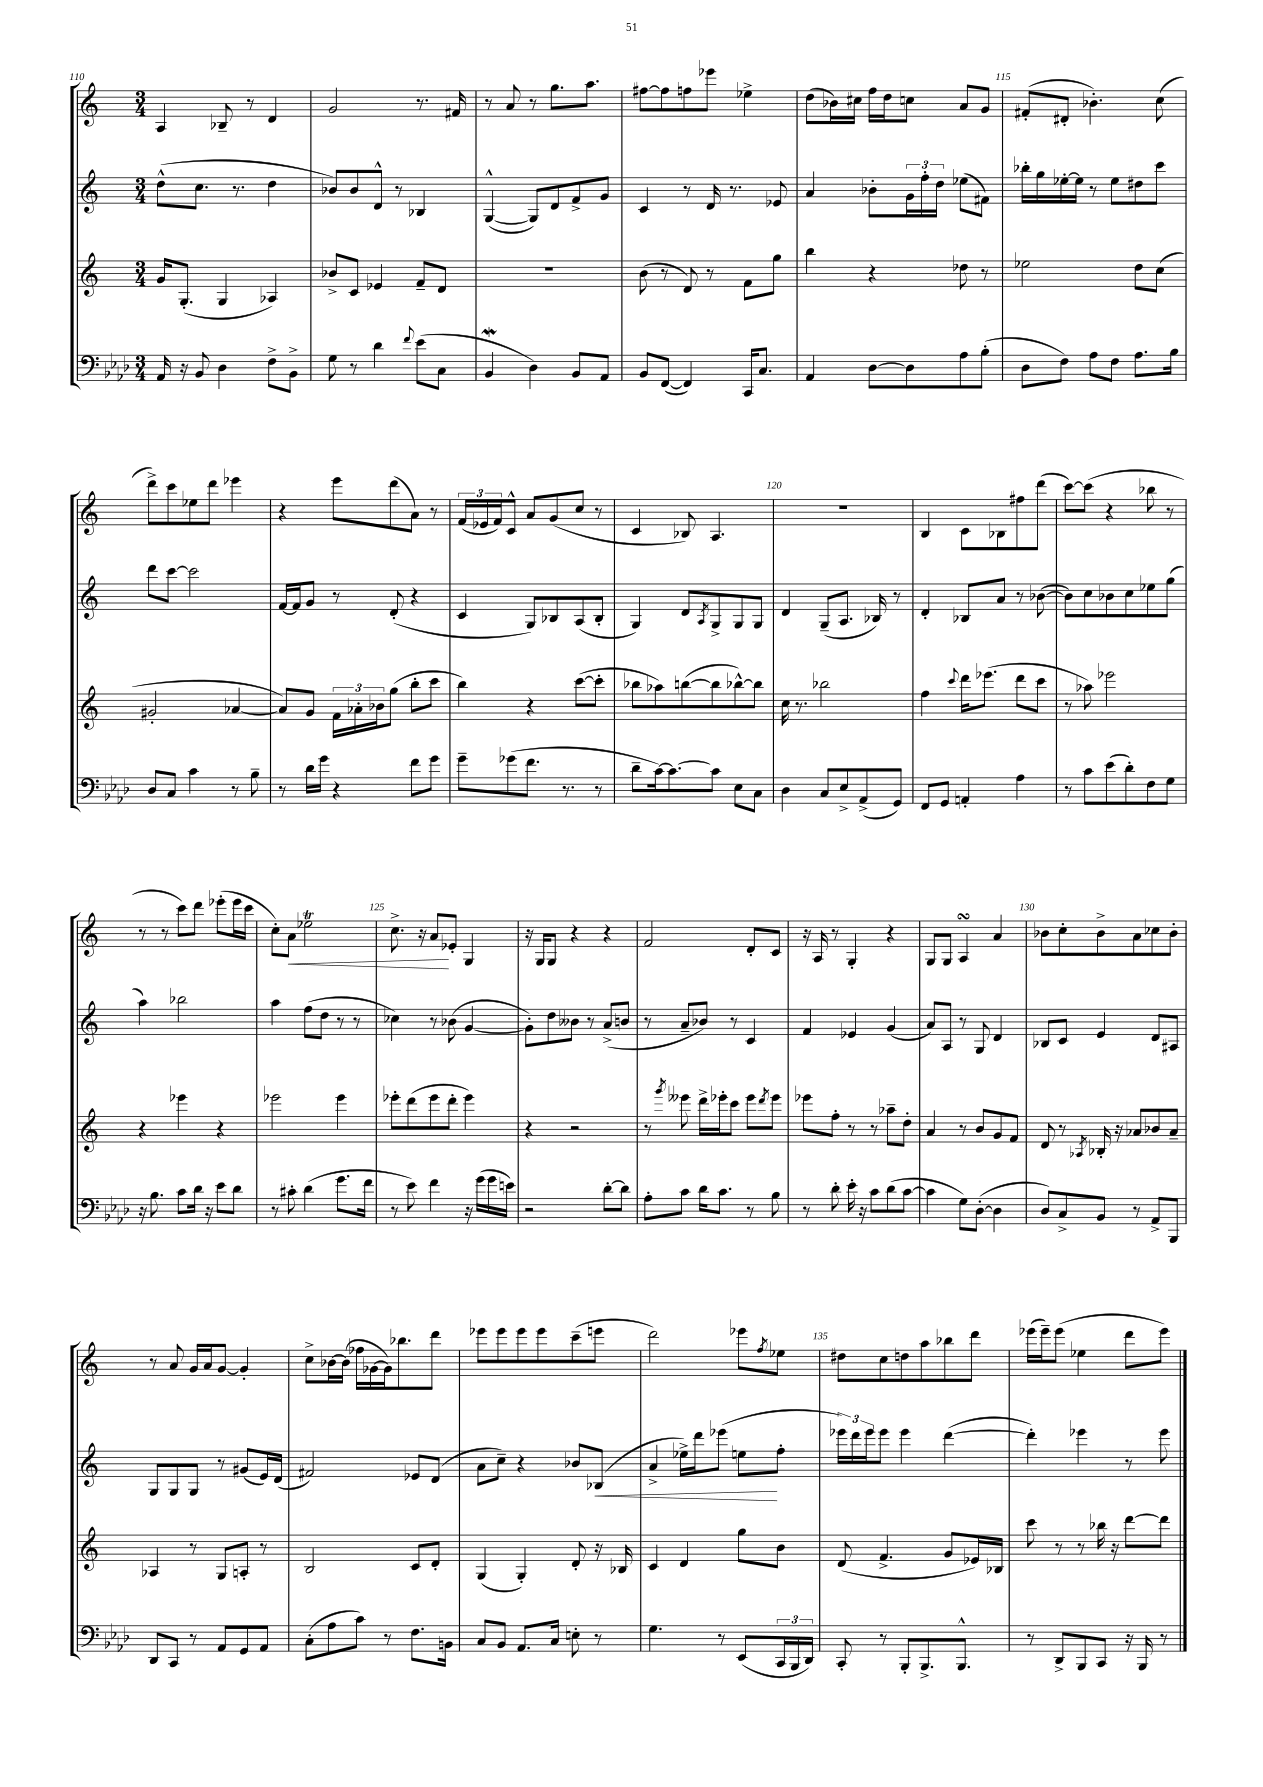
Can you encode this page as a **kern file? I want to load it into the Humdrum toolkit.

**kern	**kern	**kern	**kern
*staff4	*staff3	*staff2	*staff1
*clefF4	*clefG2	*clefG2	*clefG2
*k[b-e-a-d-]	*k[]	*k[]	*k[]
*M3/4	*M3/4	*M3/4	*M3/4
16AA-	16g	(8dd^^	4A
16r	(8.G'	.	.
8BB-	.	8.cc	.
4D-	4G	.	8B-~
.	.	8.r	.
.	.	.	8r
8F^	4A-)	4dd	4d
8BB-^	.	.	.
=	=	=	=
8G	8b-^	8b-)	2g
8r	8c	8b-	.
4d-	4e-	8d^^	.
.	.	8r	.
8qqf	.	.	.
(8e-	8f~	4B-	8.r
8C	8d	.	.
.	.	.	16f#
=	=	=	=
4BB-	2.r	([4G^^	8r
.	.	.	8a
4D-)	.	8G])	8r
.	.	8d	8.gg
8BB-	.	8f^	.
.	.	.	8.aa
8AA-	.	8g	.
=	=	=	=
8BB-	(8b	4c	[8ff#
([8FF	8r	.	8ff#]
4FF])	8d)	8r	8ff
.	8r	16d	8eee-
.	.	8.r	.
16CC	8f	.	4ee-^
8.C	.	.	.
.	8gg	8e-	.
=	=	=	=
4AA-	4bb	4a	(8dd
.	.	.	16b-)
.	.	.	16cc#
[8D-	4r	8b-'	16ff
.	.	.	16dd
8D-]	.	24g	8cc
.	.	24ff'	.
.	.	24dd	.
8A-	8dd-	(8ee-	8a
(8B-'	8r	8f#)	8g
=	=	=	=
8D-	2ee-	16bb-'	(8f#'
.	.	16gg	.
8F)	.	[16ee-'	8d#'
.	.	16ee-]	.
8A-	.	8r	4.b-')
8F	.	8ee-	.
8.A-	8dd	8dd#	.
.	(8cc	8ccc	(8cc
16B-	.	.	.
=	=	=	=
8D-	2g#'	8ddd	8ddd^)
8C	.	[8ccc	8ccc
4c	.	2ccc]	8ee-
.	.	.	8ddd
8r	[4a-	.	4eee-
8B-~	.	.	.
=	=	=	=
8r	8a-])	[16f	4r
.	.	16f]	.
16d-	8g	8g	.
16g	.	.	.
4r	24f	8r	8eee
.	24a-'	.	.
.	24b-	.	.
.	(8gg	(8d'	(8ddd
8f	8bb'	4r	8a)
8g	8ccc	.	8r
=	=	=	=
8g~	4bb)	4c	(24f
.	.	.	24e-
.	.	.	24f)
(8g-	.	.	8c^^
8.f	4r	8G)	8a
.	.	8B-	(8g
8.r	.	.	.
.	([8ccc	(8A	8cc
8r	8ccc']	8B-'	8r
=	=	=	=
8d-~	8bb-	4G)	4c
[16c)	8aa-)	.	.
8.c_	.	.	.
.	([8bb	8d	8B-)
.	.	8qA	.
8c]	8bb]	8G^	4.A
8E-	[8bb-^^)	8G	.
8C	8bb-]	8G	.
=	=	=	=
4D-	16cc	4d	2.r
.	8.r	.	.
8C	2bb-	(8G~	.
8E-^	.	8.A	.
(8AA-^	.	.	.
.	.	16B-)	.
8GG)	.	8r	.
=	=	=	=
8FF	4ff	4d'	4B
8GG	.	.	.
.	8qqccc	.	.
4AA'	16ddd	8B-	8c
.	(8.eee-	.	.
.	.	8a	8B-
4A-	8ddd	8r	8ff#
.	8ccc	([8b-	(8ddd
=	=	=	=
8r	8r	8b-])	[8ccc)
8c	8aa-)	8cc	(8ccc]
(8e-	2eee-	8b-	4r
8d-')	.	8cc	.
8F	.	8ee-	8bb-
8G	.	(8gg	8r
=	=	=	=
16r	4r	4aa)	8r
8.B-	.	.	.
.	.	.	8r
8c	4eee-	2bb-	8ccc)
16d-	.	.	8ddd
16r	.	.	.
8e-	4r	.	(8eee-'
8d-	.	.	16eee-
.	.	.	16ccc
=	=	=	=
8r	2eee-	4aa	8cc')
8c#'	.	.	8a
(4d-	.	(8ff	2ee-
.	.	8dd	.
8.g	4eee-	8r	.
.	.	8r	.
16f	.	.	.
=	=	=	=
8r	8eee-'	4cc-)	8.cc^
8e-)	(8ddd	.	.
.	.	.	16r
4f	8eee-	8r	8a
.	8ddd'	(8b-	8e-'
16r	4eee-)	[4g	4G
(16g	.	.	.
16g	.	.	.
16e)	.	.	.
=	=	=	=
2r	4r	8g'])	16r
.	.	.	16G
.	.	8dd	8G
.	2r	8b--	4r
.	.	8r	.
[8d-'	.	(8a^	4r
8d-]	.	8b	.
=	=	=	=
8A-'	8r	8r	2f
.	8qggg	.	.
8c	8eee--	8a~	.
16d-	16ddd^	8b-)	.
8.c	16eee-'	.	.
.	8ccc	8r	.
8r	8eee-	4c	8d'
.	8qddd	.	.
8B-	8eee-	.	8c
=	=	=	=
8r	8eee-	4f	16r
.	.	.	16A
8d-'	8ff'	.	8r
16e-'	8r	4e-	4G'
16r	.	.	.
8c	8r	.	.
(8d-	8aa-~	(4g	4r
[8c	8dd'	.	.
=	=	=	=
4c]	4a	8a)	8G
.	.	8A	8G
8G)	8r	8r	4A
([8D-'	8b	8G	.
4D-]	8g	4d	4a
.	8f	.	.
=	=	=	=
8D-)	8d	8B-	8b-
8C^	8r	8c	8cc'
.	8qA-	.	.
8BB-	16B-'	4e	8b-^
.	16r	.	.
8r	8a-	.	8a
8AA-^	8b-	8d	8cc-
8BBB-	8a-~	8A#	8b-'
=	=	=	=
8DD-	4A-	8G	8r
8CC	.	8G	8a
8r	8r	8G	16g
.	.	.	16a
8AA-	8G	8r	[8g
8GG	8A'	(8g#	4g']
8AA-	8r	16e)	.
.	.	(16d	.
=	=	=	=
(8C'	2B	2f#)	8cc^
8A-	.	.	[16b-
.	.	.	(16b-]
8c)	.	.	16ff-
.	.	.	[16g-
8r	.	.	16g-])
.	.	.	8.bb-
8.F	8c	8e-	.
.	8d'	(8d	8ddd
16BB	.	.	.
=	=	=	=
8C	(4G	8a	8eee-
8BB-	.	8cc~)	8eee-
8.AA-	4G')	4r	8eee-
.	.	.	8eee-
16C	.	.	.
8E'	8d'	8b-	(8ccc~
8r	16r	(8B-	8eee
.	16B-	.	.
=	=	=	=
4.G	4c	4a^	2ddd)
.	4d	16ee-^)	.
.	.	16ddd	.
8r	.	(8eee-	.
(8EE-	8gg	8ee	8eee-
.	.	.	8qff
24CC	8b	8ff'	8ee-
24BBB-	.	.	.
24DD-)	.	.	.
=	=	=	=
8CC'	(8d	24eee-)	8dd#
.	.	24ddd	.
.	.	24eee-	.
8r	4.f^	8eee-	8cc
8BBB-'	.	4eee-	8dd
8.BBB-^	.	.	8aa
.	8g	([4ddd	8bb-
8.BBB-^^	.	.	.
.	16e-)	.	8ddd
.	16B-	.	.
=	=	=	=
8r	8ccc	4ddd'])	(16eee-
.	.	.	16eee-~)
8DD-^	8r	.	(8eee-
8BBB-	8r	4eee-	4ee-
8CC	16bb-	.	.
.	16r	.	.
16r	[8ddd	8r	8ddd
16BBB-	.	.	.
8r	8ddd]	8eee-	8eee-)
==	==	==	==
*-	*-	*-	*-
